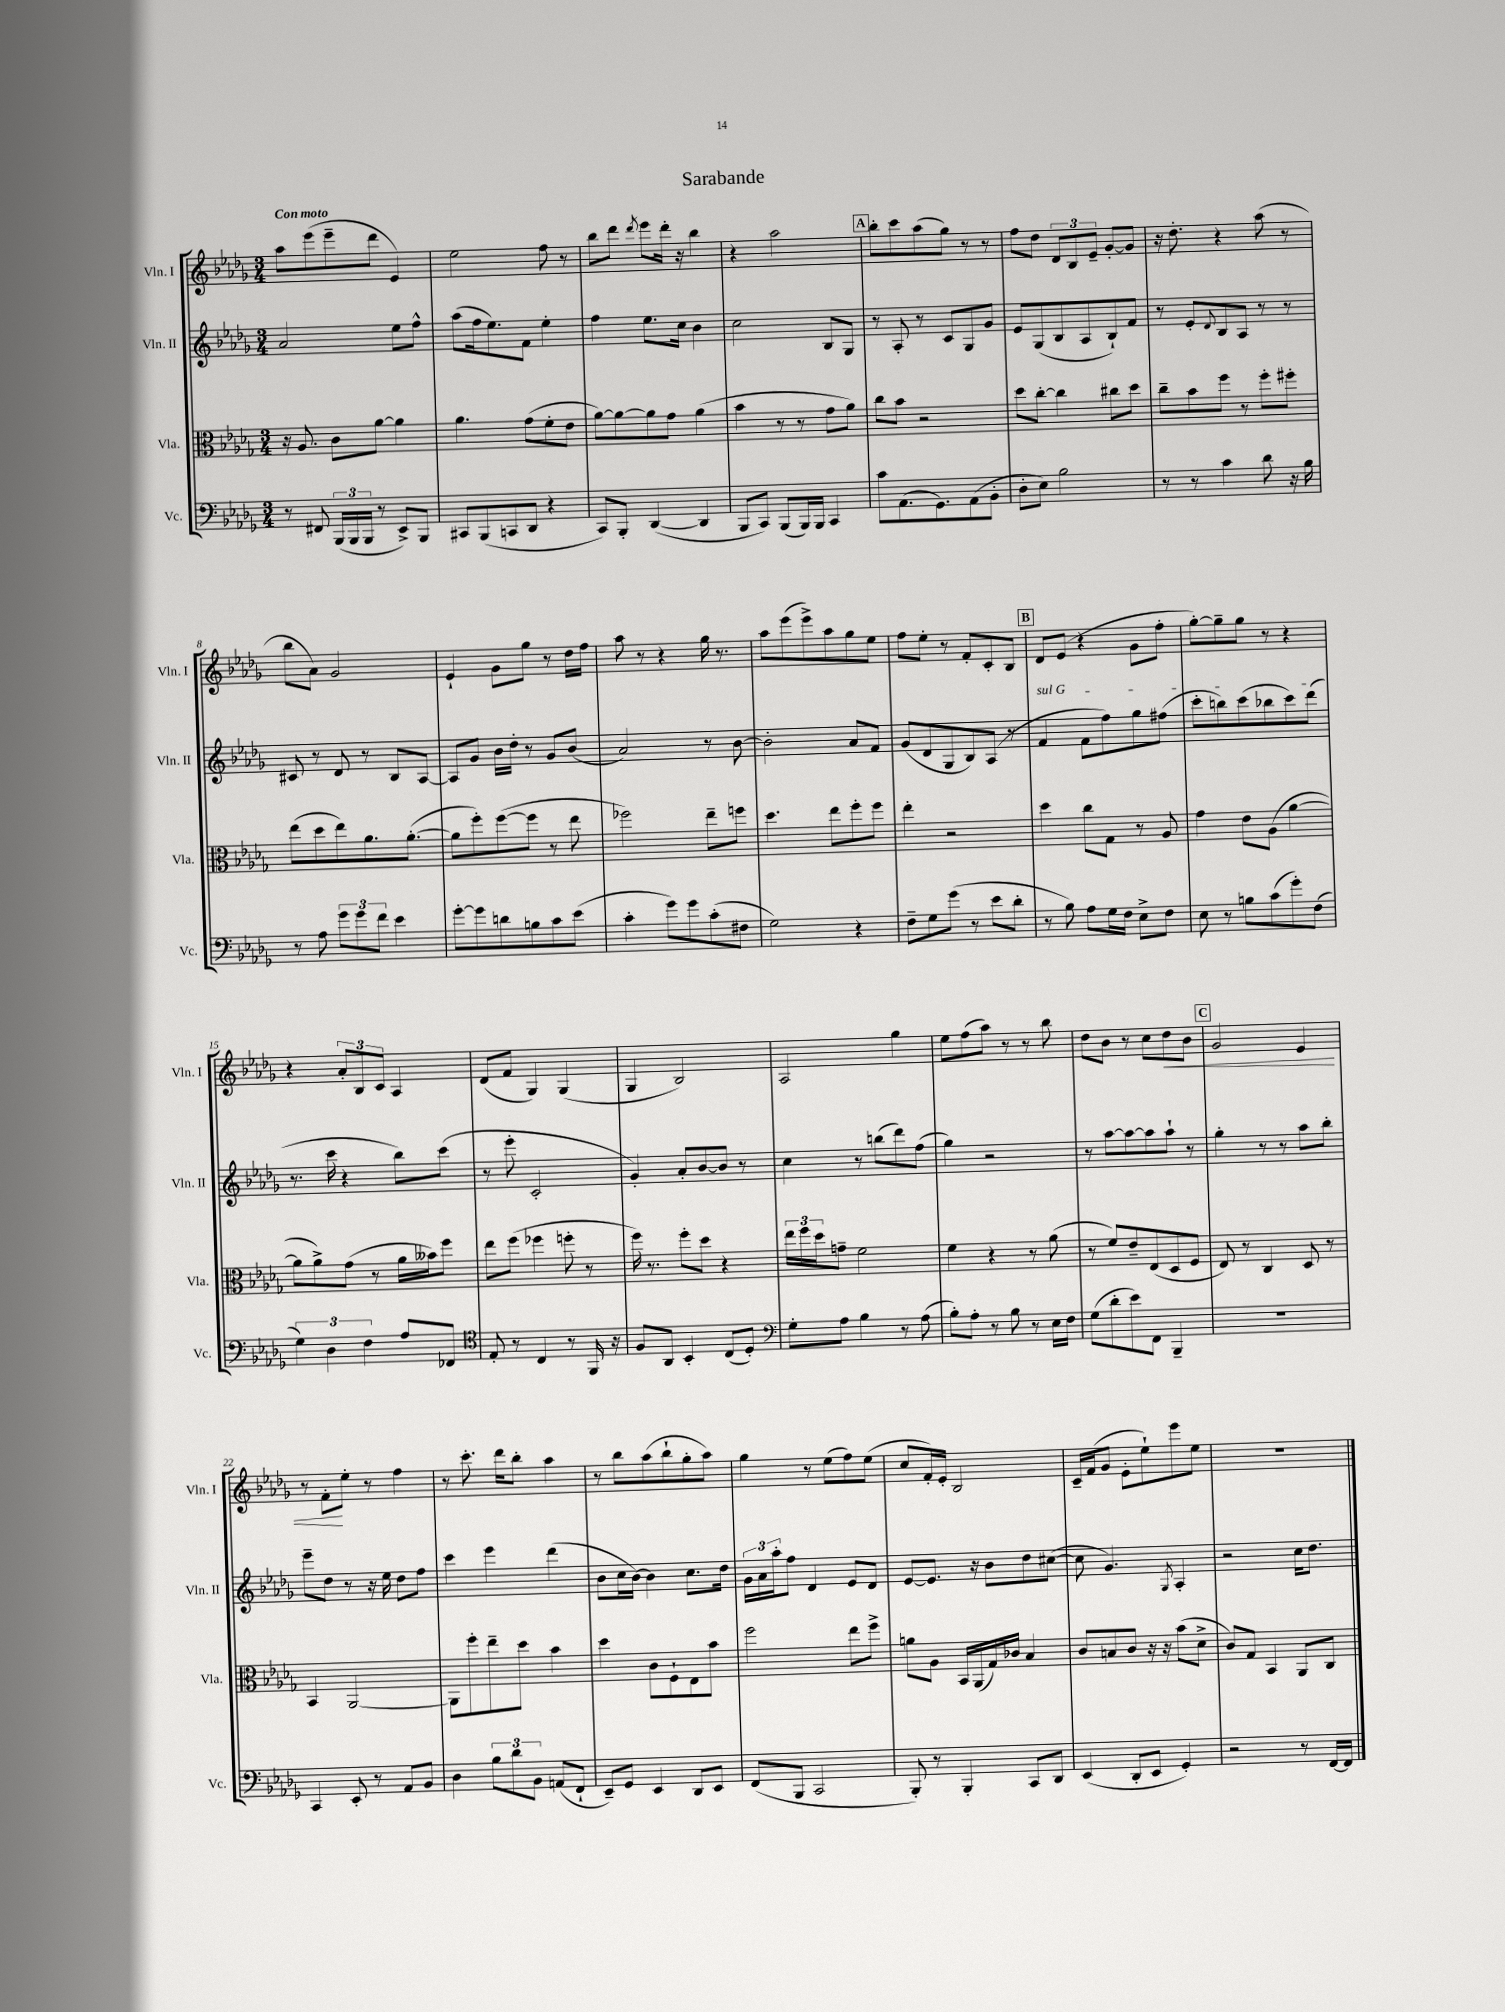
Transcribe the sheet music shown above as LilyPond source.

\header { title = "Sarabande" }
<<
\new StaffGroup <<
\new Staff = "s0" \with { instrumentName = "Vln. I" shortInstrumentName = "Vln. I" } {
    \clef treble \key des \major \numericTimeSignature \time 3/4 \tempo "Con moto"
    aes''8 ees'''8( ees'''8-- des'''8 ees'4) |
    ees''2 f''8 r8 |
    bes''8 des'''8 \acciaccatura { des'''8 } ees'''8 des'''16-. r16 bes''4 |
    r4 aes''2 |
    \mark \markup { \box "A" } bes''8-. c'''8 aes''8( ges''8) r8 r8 |
    f''8 des''8 \tuplet 3/2 { des'8 bes8 ees'8-- } ges'8~-. ges'8 |
    r16 des''8.-. r4 aes''8( r8 |
    bes''8 aes'8) ges'2 |
    ees'4-! ges'8 ges''8 r8 des''16 f''16 |
    aes''8 r8 r4 ges''16 r8. |
    aes''8 ees'''8( ees'''8->) aes''8 ges''8 ees''8 |
    f''8 ees''8-. r8 f'8-. c'8-. bes8 |
    \mark \markup { \box "B" } des'8 ees'8( r4 ges'8 f''8-. |
    ges''8~-.) ges''8-- ges''8 r8 r4 |
    r4 \tuplet 3/2 { aes'8-. bes8 c'8 } aes4 |
    des'8( f'8 ges4) ges4( |
    ges4 bes2) |
    aes2 ges''4 |
    ees''8 f''8( aes''8) r8 r8 bes''8 |
    des''8 bes'8 r8 c''8 des''8\< bes'8 |
    \mark \markup { \box "C" } ges'2 ees'4 |
    r8 f'8-.\! ees''8-. r8 f''4 |
    r8 c'''8.-. des'''16 bes''8-. aes''4 |
    r8 bes''8 aes''8( bes''8-! ges''8-. aes''8) |
    ges''4 r8 ees''8( f''8) ees''8( |
    c''8 f'16-.) ees'16-. bes2 |
    c'16-- f'16( ges'8 ees'8-. ees''8-!) ees'''8 ees''8 |
    R2. \bar "|." |
}
\new Staff = "s1" \with { instrumentName = "Vln. II" shortInstrumentName = "Vln. II" } {
    \clef treble \key des \major \numericTimeSignature \time 3/4
    aes'2 ees''8 f''8-^ |
    aes''8( f''16 ees''8.) f'8 ees''4-. |
    f''4 ees''8. c''16 bes'4 |
    c''2 bes8 ges8 |
    \mark \markup { \box "A" } r8 aes8-. r8 c'8 ges8 ges'8 |
    ees'8 ges8( bes8 aes8 bes8-!) f'8 |
    r8 ees'8-. \appoggiatura { des'8 } bes8 aes8 r8 r8 |
    cis'8 r8 des'8 r8 bes8 aes8~ |
    aes8 ges'8 bes'16 des''16-. r8 ges'8 bes'8( |
    aes'2) r8 bes'8~ |
    bes'2-. aes'8 f'8 |
    ges'8( des'8 ges8 bes8) aes8( r8 |
    \mark \markup { \box "B" } \once \override TextSpanner.bound-details.left.text = \markup { \italic "sul G" } f'4\startTextSpan f'8 f''8) ges''8 fis''8( |
    c'''8-. b''8) c'''8( bes''8 c'''8) des'''8\stopTextSpan( |
    r8. c'''16 r4 bes''8) c'''8( |
    r8 ees'''8-. c'2-. |
    ges'4-.) aes'8-. bes'8~ bes'8 r8 |
    c''4 r8 b''8( des'''8) f''8( |
    ges''4) r2 |
    r8 aes''8~ aes''8~ aes''8 aes''8-! r8 |
    \mark \markup { \box "C" } ges''4-. r8 r8 aes''8 bes''8-. |
    ees'''8-- des''8 r8 r16 ees''16 des''8 f''8 |
    c'''4 ees'''4 des'''4( |
    bes'8 c''16 bes'16~) bes'4 c''8. des''16 |
    \tuplet 3/2 { ges'16 aes'16 aes''16-. } f''8 des'4 ees'8 des'8 |
    ees'8~ ees'8. r16 bes'8 des''8 cis''8~( |
    cis''8 ges'4.) \acciaccatura { ges8 } aes4-. |
    r2 c''16 des''8. \bar "|." |
}
\new Staff = "s2" \with { instrumentName = "Vla." shortInstrumentName = "Vla." } {
    \clef alto \key des \major \numericTimeSignature \time 3/4
    r16 aes8. c'8 aes'8~ aes'4 |
    aes'4. ges'8( f'8-. ees'8 |
    aes'8~) aes'8~ aes'8 ges'8 aes'4( |
    bes'4 r8 r8 ges'8 aes'8) |
    \mark \markup { \box "A" } c''8 bes'8 r2 |
    des''8 c''8~-. c''4 cis''8 des''8 |
    c''8-- bes'8 f''8 r8 f''8-. fis''8-. |
    ees''8( des''8 ees''8) aes'8. aes'8.~-.( |
    aes'8 f''8-.) f''8~( f''8 r8 ees''8 |
    fes''2) ees''8-- f''8 |
    des''4. ees''8 f''8-. f''8 |
    ees''4-. r2 |
    \mark \markup { \box "B" } des''4 c''8 ges8 r8 aes8 |
    ges'4 ees'8 aes8( aes'4~ |
    aes'8 aes'8->) ges'8( r8 aes'16 beses'16) f''8 |
    ees''8 f''8( fes''4 f''8-. r8 |
    f''16) r8. f''8-. des''8 r4 |
    \tuplet 3/2 { ees''16 f''16 des''16 } g'8-- f'2 |
    f'4 r4 r8 aes'8( |
    r8 f'8) ees'8-- ees8( des8 f8 |
    \mark \markup { \box "C" } ees8) r8 c4 des8 r8 |
    bes,4 aes,2~ |
    aes,8 f''8-. ees''8-- des''8 bes'4 |
    des''4 c'8 f8-! ees8 bes'8 |
    f''2 ees''8 f''8-> |
    a'8 aes8 bes,16 aes,16( ges16) ces'16 bes4 |
    c'8 b8 c'8 r16 r16 bes'8( des'8-> |
    c'8) ges8 bes,4 aes,8 c8 \bar "|." |
}
\new Staff = "s3" \with { instrumentName = "Vc." shortInstrumentName = "Vc." } {
    \clef bass \key des \major \numericTimeSignature \time 3/4
    r8 fis,8 \tuplet 3/2 { bes,,16( bes,,16 bes,,16 } r8 ees,8->) bes,,8 |
    cis,8 bes,,8( c,8 des,8 r4 |
    c,8) bes,,8-. des,4~( des,4 |
    bes,,8 c,8) bes,,8( bes,,16) bes,,16 c,4 |
    \mark \markup { \box "A" } c'8 aes,8.( ges,8.) aes,8( bes,8-. |
    des8-. ees8) bes2 |
    r8 r8 c'4 des'8 r16 bes16 |
    r8 aes8 \tuplet 3/2 { ges'8 ges'8 f'8 } ees'4 |
    ges'8~-. ges'8 d'8 b8 c'8 ees'8( |
    c'4-. ges'8) ges'8 c'8-.( fis8 |
    ges2) r4 |
    f8-- ges8 ges'8( r8 ees'8 des'8-. |
    \mark \markup { \box "B" } r8 bes8) aes8 ges16 f16 ees8-> f8 |
    ees8 r8 b8 c'8( ges'8-.) f8( |
    \tuplet 3/2 { ges4) des4 f4 } aes8 fes,8 |
    \clef tenor ees8-. r8 c4 r8 f,16 r16 |
    f8 aes,8 bes,4-. c8( des8-.) |
    \clef bass ges8-. aes8 bes4 r8 aes8( |
    bes8-.) aes8-. r8 bes8 r8 ees16 f16 |
    ges8( des'8-. ees'8) f,8 bes,,4-- |
    \mark \markup { \box "C" } R2. |
    c,4 ees,8-. r8 aes,8 bes,8 |
    des4 \tuplet 3/2 { bes8 des'8 bes,8 } a,8( f,8-! |
    ees,8--) ges,8 ees,4 des,8 ees,8 |
    f,8( bes,,8 c,2 |
    bes,,8-.) r8 bes,,4-. c,8 des,8 |
    ees,4( des,8-. ees,8 ges,4-.) |
    r2 r8 f,16~ f,16 \bar "|." |
}
>>
>>
